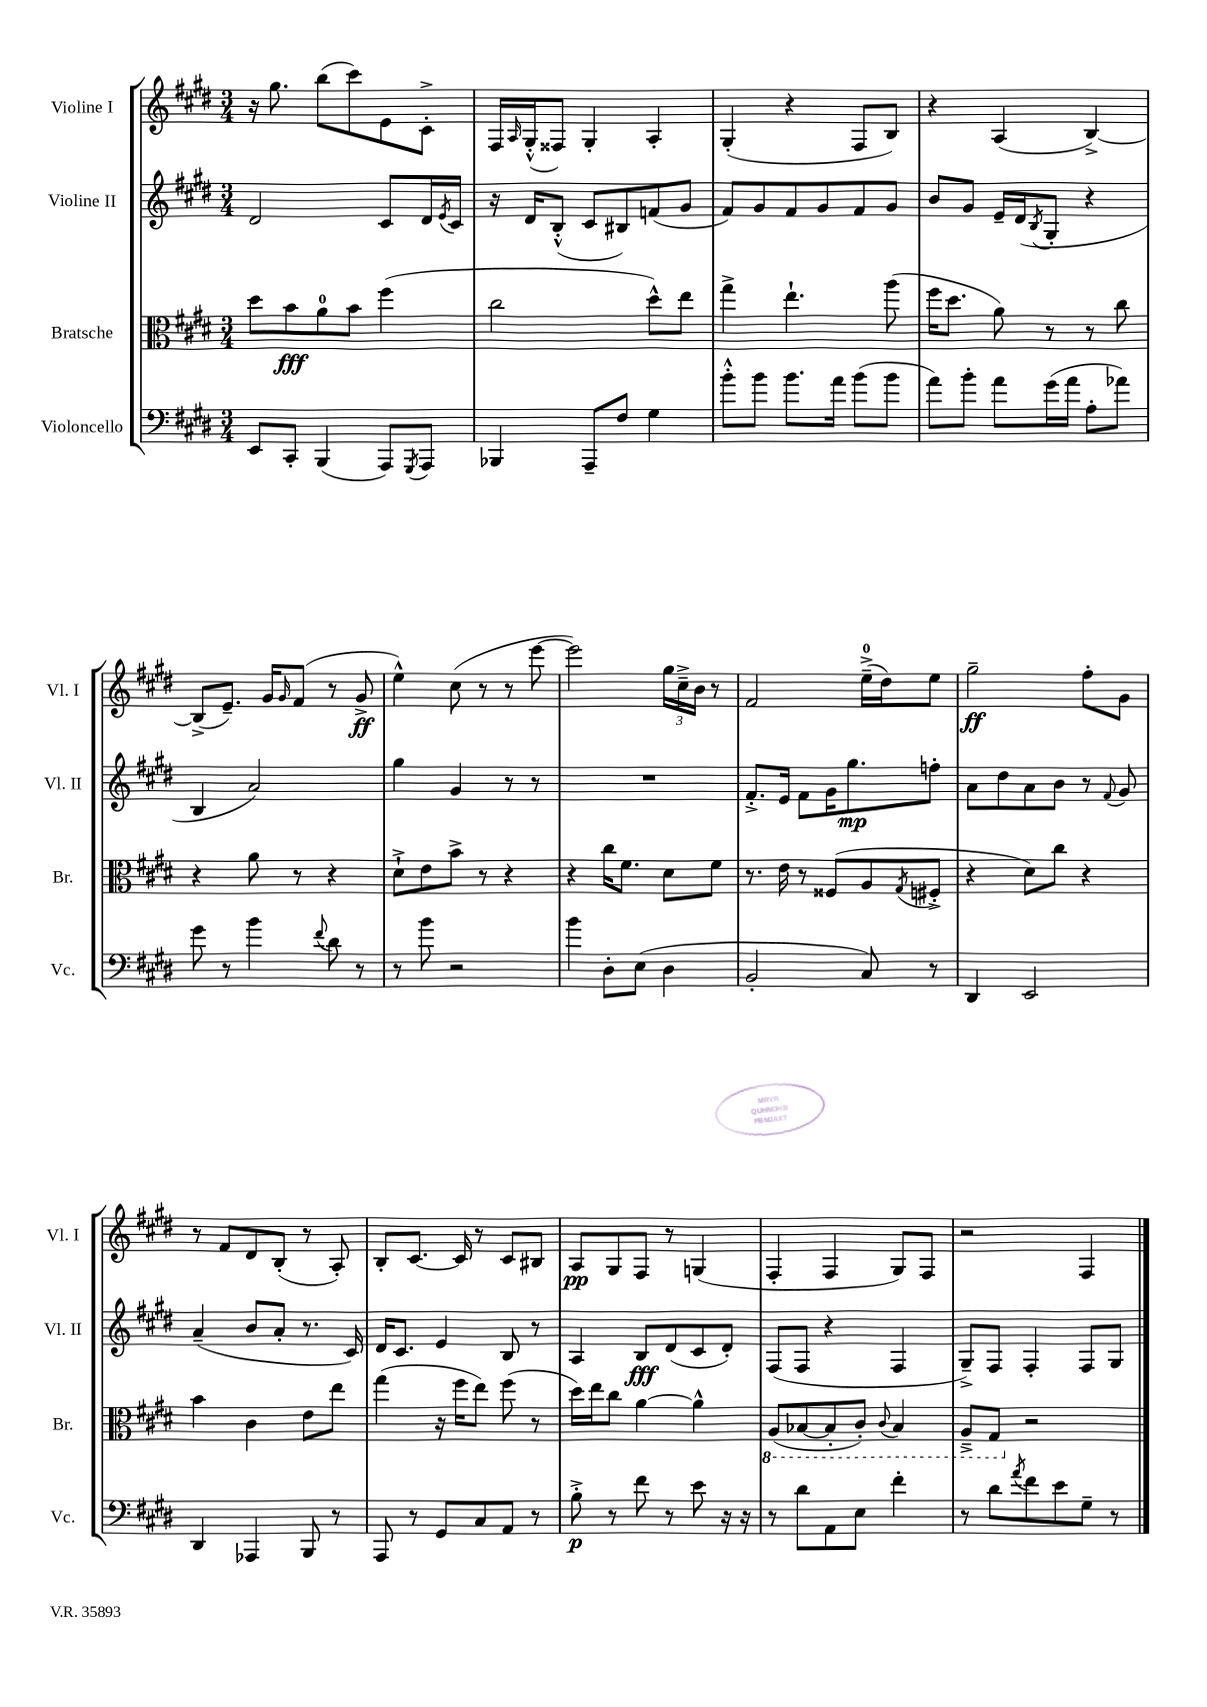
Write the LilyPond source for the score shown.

<<
\new StaffGroup <<
\new Staff = "s0" \with { instrumentName = "Violine I" shortInstrumentName = "Vl. I" } {
    \clef treble \key e \major \numericTimeSignature \time 3/4
    r16 gis''8. b''8( cis'''8) e'8 cis'8-.-> |
    fis16 \grace { a16 } gis16-.-^( fisis8) gis4-. a4-. |
    gis4-.( r4 fis8 b8) |
    r4 a4( b4~->) |
    b8->( e'8.--) gis'16 \grace { gis'16 } fis'8( r8 gis'8->\ff |
    e''4-^) cis''8( r8 r8 e'''8~ |
    e'''2) \tuplet 3/2 { gis''16 cis''16---> b'16 } r8 |
    fis'2 e''16-0--->( dis''16) e''8 |
    gis''2--\ff fis''8-. gis'8 |
    r8 fis'8 dis'8 b8-.( r8 a8-.) |
    b8-. cis'8.~ cis'16 r8 cis'8 bis8 |
    a8\pp gis8 fis8 r8 g4( |
    fis4-. fis4 gis8) fis8 |
    r2 fis4 \bar "|." |
}
\new Staff = "s1" \with { instrumentName = "Violine II" shortInstrumentName = "Vl. II" } {
    \clef treble \key e \major \numericTimeSignature \time 3/4
    dis'2 cis'8 dis'16 \acciaccatura { e'8 } cis'16 |
    r16 dis'16 b8-.-^( cis'8 bis8) f'8( gis'8 |
    fis'8) gis'8 fis'8 gis'8 fis'8 gis'8 |
    b'8 gis'8 e'16-- dis'16( \acciaccatura { b8 } gis8-. r4 |
    b4 a'2) |
    gis''4 gis'4 r8 r8 |
    R2. |
    fis'8.-.-> e'16 fis'8 gis'16 gis''8.\mp f''8-. |
    a'8 dis''8 a'8 b'8 r8 \appoggiatura { fis'8 } gis'8 |
    a'4--( b'8 a'8-. r8. cis'16) |
    dis'16 cis'8. e'4 b8 r8 |
    a4 b8\fff dis'8( cis'8 dis'8-.) |
    fis8( fis8 r4 fis4 |
    gis8--->) fis8 fis4-. fis8 gis8 \bar "|." |
}
\new Staff = "s2" \with { instrumentName = "Bratsche" shortInstrumentName = "Br." } {
    \clef alto \key e \major \numericTimeSignature \time 3/4
    dis''8 b'8\fff a'8-0 b'8 fis''4( |
    cis''2 dis''8-^) e''8 |
    gis''4-> e''4.-! a''8( |
    fis''16 dis''8. a'8) r8 r8 cis''8 |
    r4 a'8 r8 r4 |
    dis'8-!-> e'8 b'8-> r8 r4 |
    r4 cis''16 fis'8. dis'8 fis'8 |
    r8. e'16 r8 fisis8( a8 \acciaccatura { gis8 } fis8-.-> |
    r4 dis'8) cis''8 r4 |
    b'4 cis'4 e'8 e''8 |
    gis''4( r16 fis''16 e''8) fis''8( r8 |
    dis''16) e''16 cis''8 a'4~ a'4-^ |
    \ottava #-1 a,8( bes,8~ bes,8-. cis8-.) \appoggiatura { cis8 } bes,4 |
    a,8---> gis,8 \ottava #0 r2 \bar "|." |
}
\new Staff = "s3" \with { instrumentName = "Violoncello" shortInstrumentName = "Vc." } {
    \clef bass \key e \major \numericTimeSignature \time 3/4
    e,8 cis,8-. b,,4( a,,8) \acciaccatura { gis,,8 } a,,8 |
    bes,,4 a,,8-- fis8 gis4 |
    b'8-.-^ b'8 b'8. a'16 b'8( b'8 |
    a'8) b'8-. a'8 gis'16( a'16 a8-. aes'8) |
    gis'8 r8 b'4 \appoggiatura { fis'8 } dis'8 r8 |
    r8 b'8 r2 |
    b'4 dis8-. e8( dis4 |
    b,2-. cis8) r8 |
    dis,4 e,2 |
    dis,4 aes,,4 b,,8 r8 |
    a,,8 r8 gis,8 cis8 a,8 r8 |
    b8-.->\p r8 fis'8 r8 e'8 r16 r16 |
    r8 dis'8 a,8 e8 fis'4-. |
    r8 dis'8 \acciaccatura { a'8 } fis'8 e'8 gis8-- r8 \bar "|." |
}
>>
>>
\layout { \context { \Score \remove "Bar_number_engraver" } }
